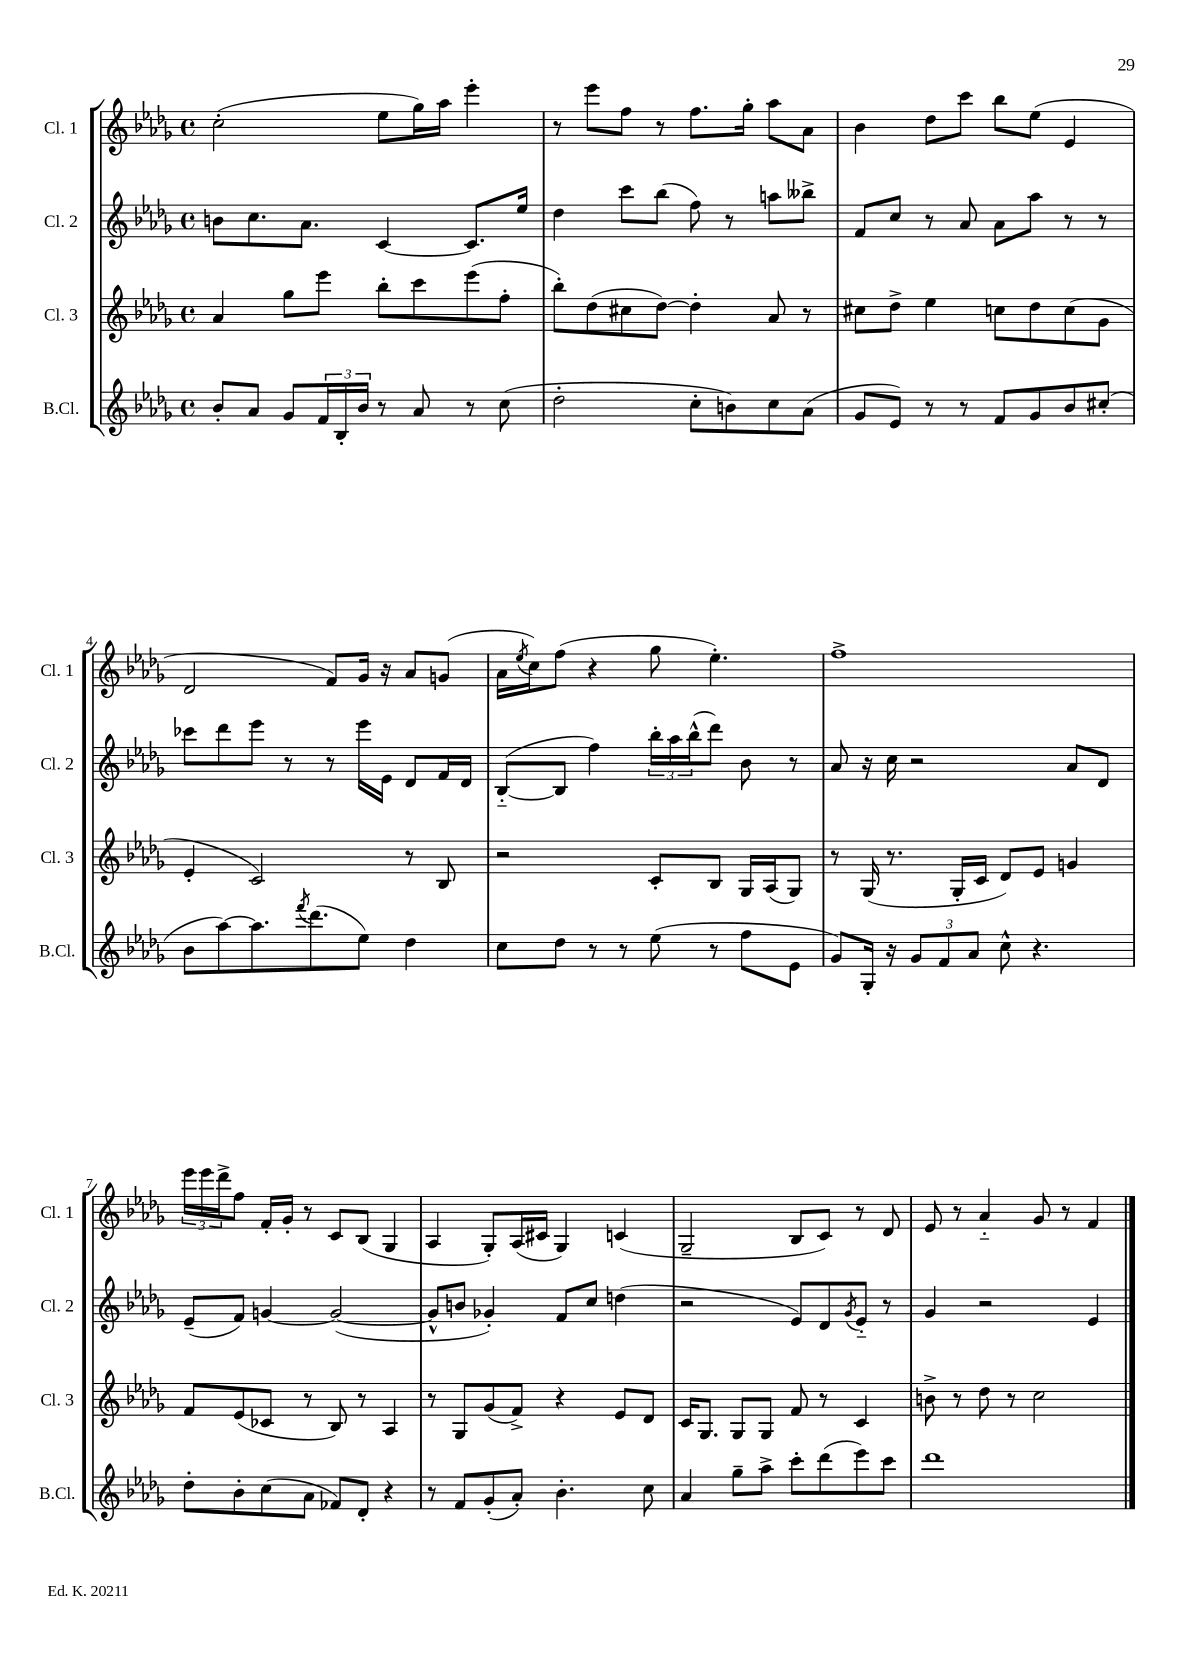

**kern	**kern	**kern	**kern
*part4	*part3	*part2	*part1
*staff4	*staff3	*staff2	*staff1
*I"B.Cl.	*I"Cl. 3	*I"Cl. 2	*I"Cl. 1
*I'B.Cl.	*I'Cl. 3	*I'Cl. 2	*I'Cl. 1
*clefG2	*clefG2	*clefG2	*clefG2
*k[b-e-a-d-g-]	*k[b-e-a-d-g-]	*k[b-e-a-d-g-]	*k[b-e-a-d-g-]
*M4/4	*M4/4	*M4/4	*M4/4
*met(c)	*met(c)	*met(c)	*met(c)
=1	=1	=1	=1
8b-'/L	4a-/	8bn\L	(2cc'\
8a-/J	.	8.cc\	.
8g-/L	8gg-\L	.	.
.	.	8.a-\J	.
24f/L	8eee-\J	.	.
24B-'/	.	.	.
24b-/JJ	.	.	.
8r	8bb-'\L	[4c/	8ee-\L
8a-/	8ccc\	.	16gg-\L)
.	.	.	16aa-\JJ
8r	(8eee-\	8.c/L]	4eee-'\
(8cc\	8ff'\J	.	.
.	.	16ee-/Jk	.
=2	=2	=2	=2
2dd-'\	8bb-'\L)	4dd-\	8r
.	(8dd-\	.	8eee-\L
.	8cc#X\	8ccc\L	8ff\J
.	[8dd-\J)	(8bb-\J	8r
8cc'\L	4dd-'\]	8ff\)	8.ff\L
8bn\)	.	8r	.
.	.	.	16gg-'\Jk
8cc\	8a-/	8aan\L	8aa-\L
(8a-\J	8r	8bb--X^\J	8a-\J
=3	=3	=3	=3
8g-/L	8cc#X\L	8f/L	4b-\
8e-/J)	8dd-^\J	8cc/J	.
8r	4ee-\	8r	8dd-\L
8r	.	8a-/	8ccc\J
8f/L	8ccn\L	8a-\L	8bb-\L
8g-/	8dd-\	8aa-\J	(8ee-\J
8b-/	(8cc\	8r	4e-/
(8cc#X'/J	8g-\J	8r	.
!!LO:LB:g=z
=4	=4	=4	=4
8b-\L	4e-'/	8ccc-X\L	2d-/
[8aa-\)	.	8ddd-\	.
8.aa-\]	2c/)	8eee-\J	.
.	.	8r	.
8qfff/	.	.	.
(8.ddd-\	.	.	.
.	.	8r	8f/L)
8ee-\J)	.	16eee-\LL	16g-/Jk
.	.	16e-\JJ	16r
4dd-\	8r	8d-/L	8a-/L
.	8B-/	16f/L	(8gn/J
.	.	16d-/JJ	.
=5	=5	=5	=5
8cc\L	2r	([8B-/L	16a-\LL
.	.	.	8qee-/
.	.	.	16cc\J)
8dd-\J	.	8B-/J]	(8ff\J
8r	.	4ff\)	4r
8r	.	.	.
(8ee-\	8c'/L	24bb-'\LL	8gg-\
.	.	24aa-\	.
.	.	(24bb-^^\J	.
8r	8B-/J	8ddd-\J)	4.ee-'\)
8ff\L	16G-/LL	8b-\	.
.	(16A-/J	.	.
8e-\J	8G-/J)	8r	.
=6	=6	=6	=6
8g-/L)	8r	8a-/	1ff^
16G-'/Jk	(16G-/	16r	.
16r	8.r	16cc\	.
12g-/L	.	2r	.
12f/	.	.	.
.	16G-'/LL	.	.
12a-/J	.	.	.
.	16c/JJ	.	.
8cc^^\	8d-/L)	.	.
4.r	8e-/J	.	.
.	4gn/	8a-/L	.
.	.	8d-/J	.
!!LO:LB:g=z
=7	=7	=7	=7
8dd-'\L	8f/L	(8e-~/L	24eee-\LL
.	.	.	24eee-\
.	.	.	24ddd-^\J
8b-'\	(8e-/	8f/J)	8ff\J
(8cc\	8c-X/J	[4gn/	16f'/LL
.	.	.	16g-'/JJ
8a-\J	8r	.	8r
8f-X/L)	8B-/)	(2g/_	8c/L
8d-'/J	8r	.	(8B-/J
4r	4A-/	.	4G-/
=8	=8	=8	=8
8r	8r	8g^^/L]	4A-/
8f/L	8G-/L	8bn/J	.
(8g-'/	(8g-/	4g-X'/)	8G-'/L)
8a-'/J)	8f^/J)	.	(16A-/L
.	.	.	16c#X/JJ
4.b-'\	4r	8f/L	4G-/)
.	.	8cc/J	.
.	8e-/L	(4ddn\	(4cn/
8cc\	8d-/J	.	.
=9	=9	=9	=9
4a-/	16c/KL	2r	2G-~/
.	8.G-/J	.	.
8gg-~\L	8G-/L	.	.
8aa-^\J	8G-/J	.	.
8ccc'\L	8f/	8e-/L)	8B-/L
(8ddd-\	8r	8d-/	8c/J)
.	.	8qg-/	.
8eee-\)	4c/	8e-/J	8r
8ccc\J	.	8r	8d-/
=10	=10	=10	=10
1ddd-	8bn^\	4g-/	8e-/
.	8r	.	8r
.	8dd-\	2r	4a-/
.	8r	.	.
.	2cc\	.	8g-/
.	.	.	8r
.	.	4e-/	4f/
==	==	==	==
*-	*-	*-	*-
